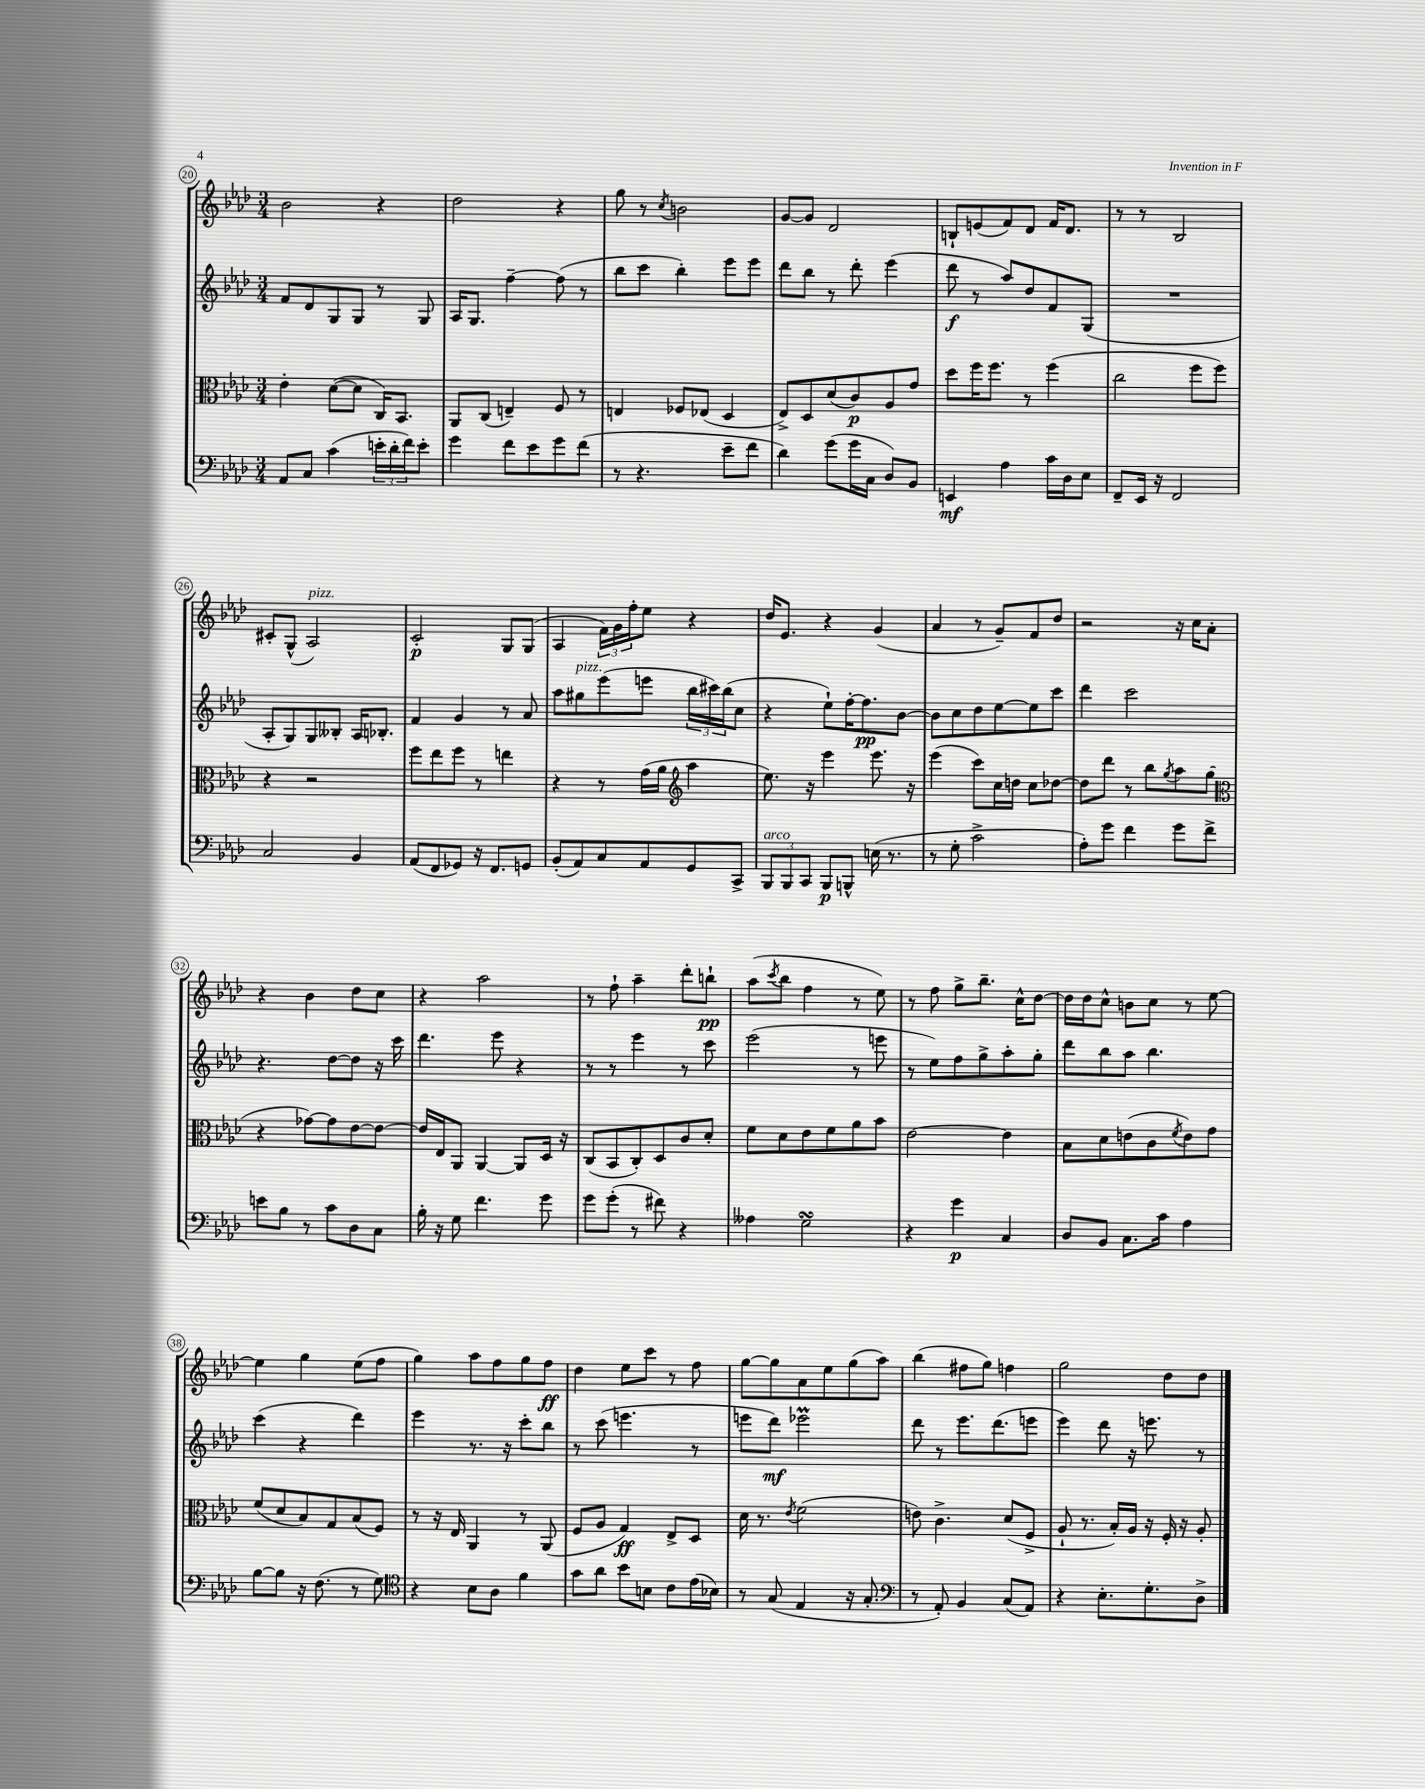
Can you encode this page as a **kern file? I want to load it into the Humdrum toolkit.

**kern	**kern	**kern	**kern
*staff4	*staff3	*staff2	*staff1
*clefF4	*clefC3	*clefG2	*clefG2
*k[b-e-a-d-]	*k[b-e-a-d-]	*k[b-e-a-d-]	*k[b-e-a-d-]
*M3/4	*M3/4	*M3/4	*M3/4
8AA-	4e-'	8f	2b-
8C	.	8d-	.
(4c	([8d-	8G	.
.	8d-]	8G	.
24e'	16C)	8r	4r
24d-'	.	.	.
.	8.BB-	.	.
24f)	.	.	.
8e'	.	8G	.
=	=	=	=
4g	8AA-	16A-	2dd-
.	.	8.G	.
.	(8C	.	.
8f	4E~)	[4ff~	.
8e-	.	.	.
8g	8F	(8ff]	4r
(8f	8r	8r	.
=	=	=	=
8r	4E	8bb-	8gg
4.r	.	8ccc	8r
.	.	.	8qcc
.	8F-	4bb-')	2b
.	(8E-	.	.
8e-~	4D-	8eee-	.
8f	.	8eee-	.
=	=	=	=
4d-)	8E-^)	8ddd-	[8g
.	8D-	8bb-	8g]
(8g	(8d-	8r	2d-
16g	8c)	8ddd-'	.
16C	.	.	.
8D-)	8A-	(4eee-	.
8BB-	8g	.	.
=	=	=	=
4EE	8dd-	8ddd-	8B`
.	16ff	8r	(8e
.	8.ff	.	.
4A-	.	8aa-)	8f)
.	8r	8dd-	8d-
16c	(4ff	8f	16f
16D-	.	.	8.d-
8E-	.	(8G	.
=	=	=	=
8FF~	2cc	2.r	8r
16EE-	.	.	8r
16r	.	.	.
2FF	.	.	2B-
.	8ff	.	.
.	8ff)	.	.
=	=	=	=
2C	4r	8A-'	8c#'
.	.	8G)	(8G^^
.	2r	8G	2A-)
.	.	8B--'	.
4BB-	.	16A-	.
.	.	8.B-'	.
=	=	=	=
(8AA-	8ff	4f	2c'
8FF	8ee-	.	.
8GG-)	8ff	4g	.
16r	8r	.	.
8.FF	.	.	.
.	4ee	8r	8G
8GG	.	8a-	(8G
=	=	=	=
(8BB-'	4r	8aa-	4A-
8AA-)	.	8gg#	.
8C	8r	(8eee-	24f)
.	.	.	24g
.	.	.	24ff'
8AA-	(16g	8eee	8ee-
.	16a-	.	.
*	*clefG2	*	*
8GG	4aa-	24bb-	4r
.	.	24ccc#)	.
.	.	(24bb-	.
8CC^	.	8cc	.
=	=	=	=
12BBB-	8.ee-)	4r	16dd-
.	.	.	8.e-
12BBB-	.	.	.
12CC	.	.	.
.	16r	.	.
8BBB-	4eee-	8ee-`)	4r
8BBB^^	.	[16ff'	.
.	.	8.ff]	.
(16E	8.eee-	.	(4g
8.r	.	.	.
.	.	[8b-	.
.	16r	.	.
=	=	=	=
8r	(4eee-	8b-]	4a-
8G'	.	8cc	.
2c^	8ccc)	8dd-	8r
.	16cc	[8ee-	8g~)
.	16dd	.	.
.	8cc	8ee-]	8f
.	[8dd-	8ccc	8dd-
=	=	=	=
8A-')	8dd-]	4ddd-	2r
8g	8ddd-	.	.
4f	8r	2ccc	.
.	8bb-	.	.
.	8qgg	.	.
8g	8aa-	.	16r
.	.	.	16cc
8f^	(8gg	.	8a-'
=	=	=	=
*	*clefC3	*	*
8e	4r	4.r	4r
8B-	.	.	.
8r	[8g-)	.	4b-
8c	8g-]	[8dd-	.
8D-	[8e-	8dd-]	8dd-
8C	8e-_	16r	8cc
.	.	16ccc	.
=	=	=	=
16B-'	16e-]	4.ddd-	4r
16r	16E-	.	.
8G	8AA-	.	.
4.f	[4AA-	.	2aa-
.	.	8eee-	.
.	8AA-]	4r	.
8g	16D-	.	.
.	16r	.	.
=	=	=	=
8g	(8C	8r	8r
(8g'	8BB-	8r	8ff`
8r	8C')	4eee-	4aa-~
8f#)	8D-	.	.
4r	8c	8r	8ddd-'
.	8d-'	8ccc	8bb`
=	=	=	=
4A--	8f	(2eee-	(8aa-
.	.	.	8qccc
.	8d-	.	8bb-
2G	8e-	.	4ff
.	8f	.	.
.	8a-	8r	8r
.	8b-	8eee	8ee-)
=	=	=	=
4r	[2e-	8r	8r
.	.	8ee-)	8ff
4g	.	8ff	8gg^
.	.	8gg^	8.bb-~
4C	4e-]	8aa-'	.
.	.	.	16cc^^
.	.	8gg'	[8dd-
=	=	=	=
8D-	8B-	8ddd-	16dd-]
.	.	.	16dd-
8BB-	8d-	8bb-	8cc^^
8.C	(8e	8aa-	8b
.	8c	4.bb-	8cc
16c	.	.	.
.	8qf	.	.
4A-	8e)	.	8r
.	8g	.	[8ee-
=	=	=	=
[8B-	(8f	(4ccc	4ee-]
8B-]	8d-	.	.
16r	8B-)	4r	4gg
(8.F	.	.	.
.	8G	.	.
8r	(8B-	4ddd-)	(8ee-
8G)	8F)	.	8ff
=	=	=	=
*clefC4	*	*	*
4r	8r	4eee-	4gg)
.	16r	.	.
.	16E-	.	.
8B-	4AA-	8.r	8aa-
8A-	.	.	8ff
.	.	16r	.
4f	8r	8ccc'	8gg
.	(8AA-	8bb-	8ff
=	=	=	=
8g	8F	8r	4dd-
8a-	8A-	(8ccc	.
8b-	4G)	4.eee	8ee-
8B	.	.	8ccc
8c	8E-^	.	8r
(16e-	8D-	8r	8ff
16B-)	.	.	.
=	=	=	=
8r	16d-	8eee	[8gg
.	8.r	.	.
(8G	.	8ddd-)	8gg]
.	8qe-	.	.
4E-	(2f	2eee-	8a-
.	.	.	8ee-
16r	.	.	(8gg
8.G'	.	.	.
.	.	.	8aa-)
=	=	=	=
*clefF4	*	*	*
8r	8e)	8ddd-	(4bb-
8AA-')	4.c^	8r	.
4BB-	.	8.eee-	8ff#
.	.	.	8gg)
.	.	(8.ddd-	.
(8C	(8d-	.	4ff
8AA-)	8F^	8eee	.
=	=	=	=
4r	8A-`	4eee-)	2gg
.	8.r	.	.
8.E-'	.	8ddd-	.
.	16B-')	.	.
.	16A-	16r	.
8.G'	16r	8.eee	.
.	16F'	.	8dd-
.	16r	.	.
8D-^	8A-'	8r	8dd-
==	==	==	==
*-	*-	*-	*-
